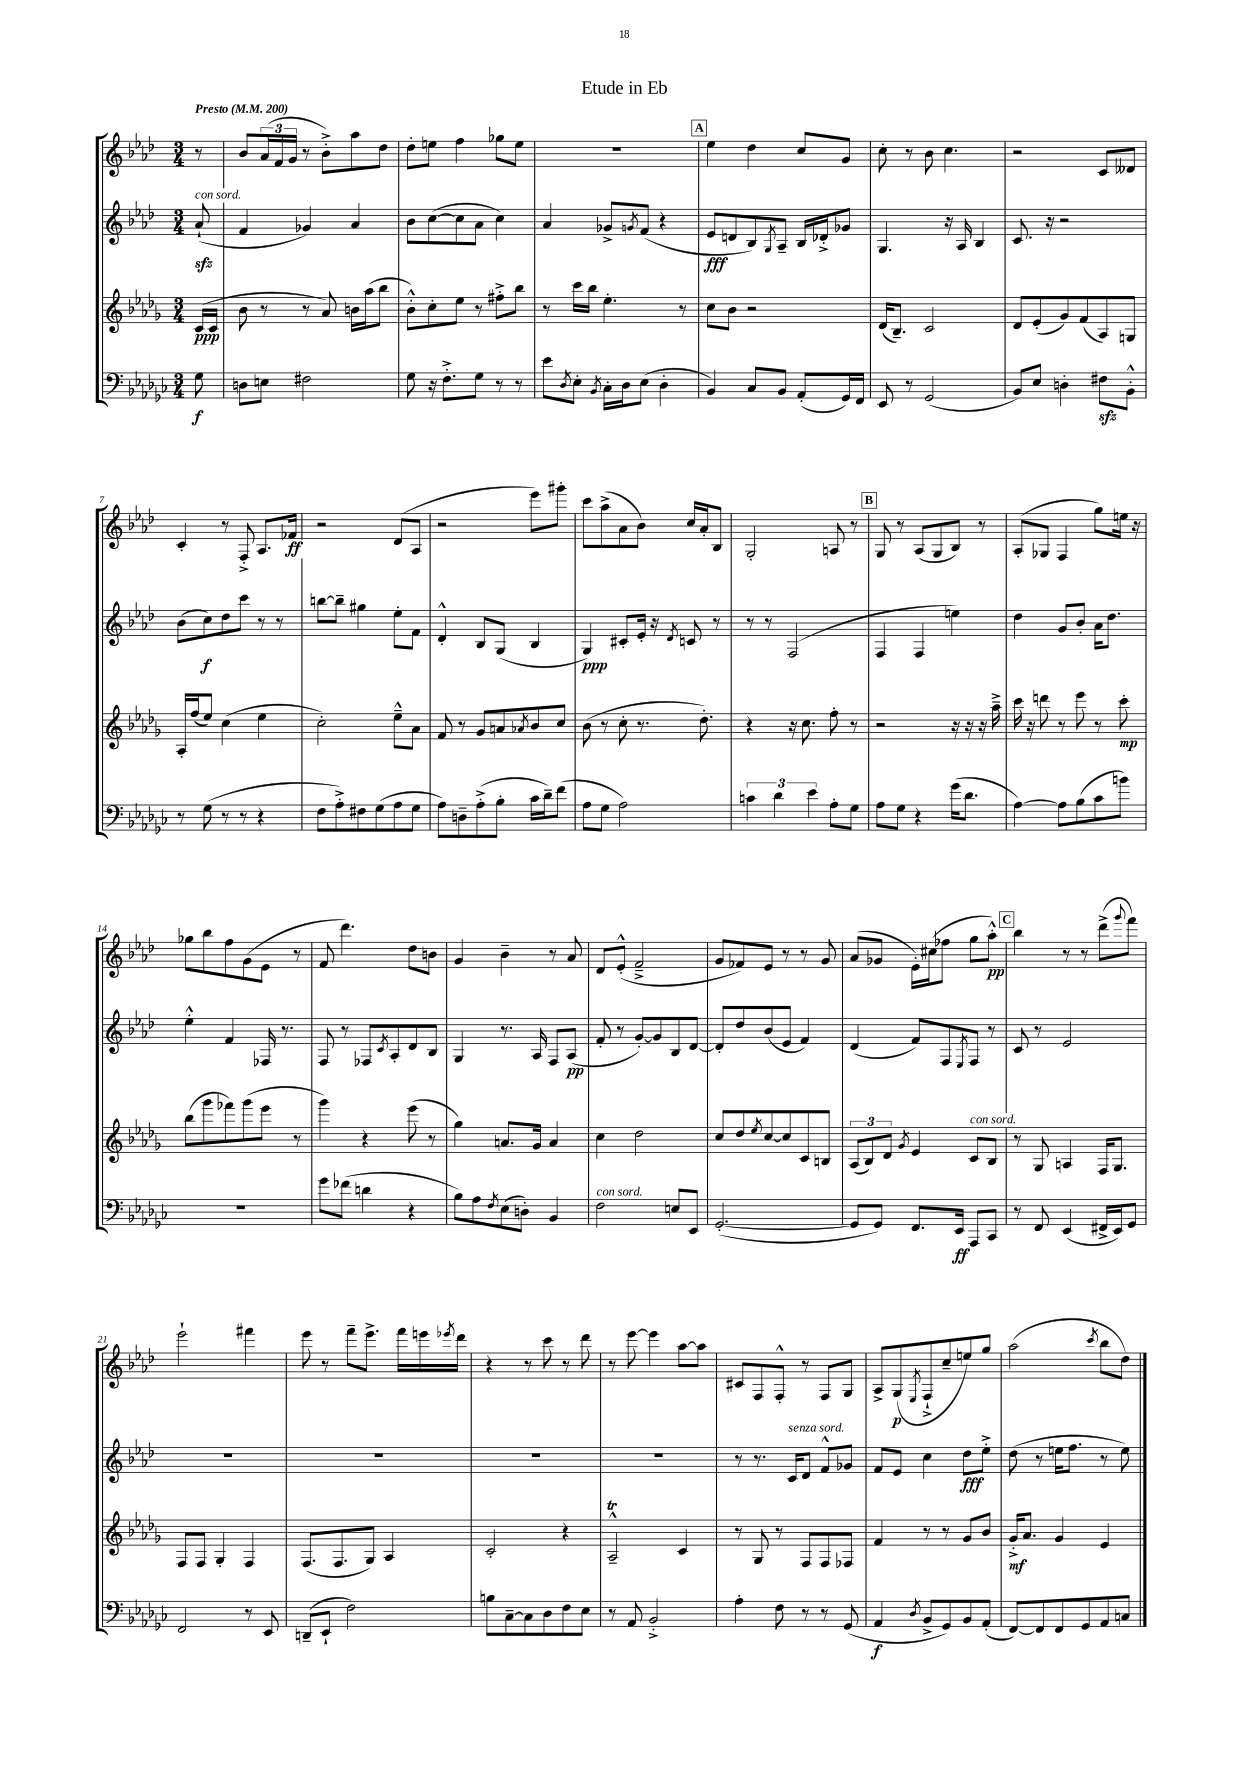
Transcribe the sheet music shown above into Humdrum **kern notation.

**kern	**dynam	**kern	**dynam	**kern	**dynam	**kern	**dynam
*part4	*part4	*part3	*part3	*part2	*part2	*part1	*part1
*staff4	*staff4	*staff3	*staff3	*staff2	*staff2	*staff1	*staff1
*clefF4	*	*clefG2	*	*clefG2	*	*clefG2	*
*k[b-e-a-d-g-c-]	*	*k[b-e-a-d-g-]	*	*k[b-e-a-d-]	*	*k[b-e-a-d-]	*
*M3/4	*	*M3/4	*	*M3/4	*	*M3/4	*
*MM200	*	*MM200	*	*MM200	*	*MM200	*
=	=	=	=	=	=	=	=
!	!	!	!	!	!	!LO:TX:a:B:t=Presto	!
!	!	!	!	!LO:TX:a:i:t=con sord.	!	!	!
8G-\	f	(16c/LL	ppp	(8a-zz`/	.	8r	.
.	.	16c/JJ	.	.	.	.	.
=1	=1	=1	=1	=1	=1	=1	=1
8Dn\L	.	8b-\	.	4f/	.	8b-/L	.
8En\J	.	8r	.	.	.	(24a-/L	.
.	.	.	.	.	.	24f/	.
.	.	.	.	.	.	24g/JJ	.
2F#X\	.	8r	.	4g-X/)	.	8r	.
.	.	8a-/)	.	.	.	8b-'^\L)	.
.	.	16bn\LL	.	4a-/	.	8aa-\	.
.	.	(16aa-\J	.	.	.	.	.
.	.	8bb-\J	.	.	.	8dd-\J	.
=2	=2	=2	=2	=2	=2	=2	=2
8G-\	.	8b-'^^\L)	.	8b-\L	.	8dd-'\L	.
16r	.	8cc'\	.	([8cc\	.	8een\J	.
8.F'^\L	.	.	.	.	.	.	.
.	.	8ee-\J	.	8cc\]	.	4ff\	.
8G-\J	.	8r	.	8a-\J	.	.	.
8r	.	8ff#X'^\L	.	4cc\)	.	8gg-X\L	.
8r	.	8bb-\J	.	.	.	8ee\J	.
=3	=3	=3	=3	=3	=3	=3	=3
8e-\L	.	8r	.	4a-/	.	2.r	.
8qD-/	.	.	.	.	.	.	.
8E-'\J	.	16ccc\LL	.	.	.	.	.
.	.	16bb-\JJ	.	.	.	.	.
8qBB-/	.	.	.	.	.	.	.
16C-'\LL	.	4.ee-'\	.	8g-X^/L	.	.	.
16D-\J	.	.	.	.	.	.	.
.	.	.	.	8qgn/	.	.	.
(8E-\J	.	.	.	(8f/J	.	.	.
4D-'\	.	.	.	4r	.	.	.
.	.	8r	.	.	.	.	.
!!LO:REH:place=s1:t=A
=4	=4	=4	=4	=4	=4	=4	=4
4BB-/)	.	8cc\L	.	8e-/L	fff	4ee-\	.
.	.	8b-\J	.	8dn/	.	.	.
8C-/L	.	2r	.	8B-/)	.	4dd-\	.
.	.	.	.	8qG/	.	.	.
8BB-/J	.	.	.	8A-~/J	.	.	.
(8AA-'/L	.	.	.	16B-/LL	.	8cc/L	.
.	.	.	.	16d-X'^/J	.	.	.
16GG-/L)	.	.	.	8g-X/J	.	8g/J	.
16FF/JJ	.	.	.	.	.	.	.
=5	=5	=5	=5	=5	=5	=5	=5
8EE-/	.	(16d-/KL	.	4.G/	.	8cc'\	.
.	.	8.B-~/J)	.	.	.	.	.
8r	.	.	.	.	.	8r	.
(2GG-/	.	2c/	.	.	.	8b-\	.
.	.	.	.	16r	.	4.cc\	.
.	.	.	.	16A-/	.	.	.
.	.	.	.	4B-/	.	.	.
=6	=6	=6	=6	=6	=6	=6	=6
8BB-/L)	.	8d-/L	.	8.c/	.	2r	.
8E-/J	.	(8e-'/	.	.	.	.	.
.	.	.	.	16r	.	.	.
4Dn'\	.	8g-/)	.	2r	.	.	.
.	.	(8f/	.	.	.	.	.
8F#Xzz\L	.	8A-/)	.	.	.	8c/L	.
8BB-'^^\J	.	8Gn/J	.	.	.	8d--X/J	.
!!LO:LB:g=z
=7	=7	=7	=7	=7	=7	=7	=7
8r	.	16A-'/LL	.	(8b-\L	.	4c'/	.
.	.	(16ff/J	.	.	.	.	.
(8G-\	.	8ee-/J)	.	8cc\)	f	.	.
8r	.	(4cc\	.	8dd-\	.	8r	.
8r	.	.	.	8ccc\J	.	8F'^/	.
4r	.	4ee-\	.	8r	.	8.A-/L	.
.	.	.	.	8r	.	.	.
.	.	.	.	.	.	16f-X/Jk	ff
=8	=8	=8	=8	=8	=8	=8	=8
8F\L	.	2cc'\)	.	[8bbn\L	.	2r	.
8A-'^\)	.	.	.	8bb~\J]	.	.	.
8F#X\	.	.	.	4gg#X\	.	.	.
(8G-\	.	.	.	.	.	.	.
8A-\	.	8ee-~^^\L	.	8ee-'\L	.	(8d-/L	.
8G-\J	.	8a-\J	.	8f\J	.	8A-/J	.
=9	=9	=9	=9	=9	=9	=9	=9
8A-\L)	.	8f/	.	4d-'^^/	.	2r	.
8Dn~\	.	8r	.	.	.	.	.
(8A-'^\	.	8g-/L	.	8B-/L	.	.	.
8B-'\J	.	8an/	.	(8G/J	.	.	.
.	.	8qa-X/	.	.	.	.	.
16c-\LL	.	8b-/	.	4B-/	.	8eee-\L)	.
16d-~\J)	.	.	.	.	.	.	.
(8f\J	.	8cc/J	.	.	.	8ggg#X'\J	.
=10	=10	=10	=10	=10	=10	=10	=10
8A-\L	.	(8b-\	.	4G/)	ppp	8ccc\L	.
8G-\J	.	8r	.	.	.	(8aa-^\	.
2A-\)	.	8cc'\	.	8c#X'/L	.	8a-\	.
.	.	8.r	.	16e-'/Jk	.	8b-\J)	.
.	.	.	.	16r	.	.	.
.	.	.	.	8qd-/	.	.	.
.	.	.	.	8cn/	.	16cc/LL	.
.	.	8.dd-'\)	.	.	.	16a-'/J	.
.	.	.	.	8r	.	8B-/J	.
=11	=11	=11	=11	=11	=11	=11	=11
6cn\	.	4r	.	8r	.	2G'/	.
.	.	.	.	8r	.	.	.
6d-\	.	.	.	.	.	.	.
.	.	16r	.	(2F/	.	.	.
.	.	8.cc\	.	.	.	.	.
6e-\	.	.	.	.	.	.	.
8A-'\L	.	8ff'\	.	.	.	8An/	.
8G-\J	.	8r	.	.	.	8r	.
!!LO:REH:place=s1:t=B
=12	=12	=12	=12	=12	=12	=12	=12
8A-\L	.	2r	.	4F/	.	8G/	.
8G-\J	.	.	.	.	.	8r	.
4r	.	.	.	4F/	.	(8A-/L	.
.	.	.	.	.	.	8G/	.
(16g-\KL	.	16r	.	4een\)	.	8B-/J)	.
8.d-\J	.	16r	.	.	.	.	.
.	.	16r	.	.	.	8r	.
.	.	16aa-~^\	.	.	.	.	.
=13	=13	=13	=13	=13	=13	=13	=13
[4A-\)	.	16ccc\	.	4dd-\	.	(8A-'/L	.
.	.	16r	.	.	.	.	.
.	.	8dddn\	.	.	.	8G-X/J	.
8A-\L]	.	8r	.	8g/L	.	4F/	.
(8B-\	.	8eee-\	.	8b-'/J	.	.	.
8c-\	.	8r	.	16a-\KL	.	8gg\L)	.
.	.	.	.	8.dd-\J	.	.	.
8bn\J)	.	8ccc'\	mp	.	.	16een\Jk	.
.	.	.	.	.	.	16r	.
!!LO:LB:g=z
=14	=14	=14	=14	=14	=14	=14	=14
2.r	.	(8bb-\L	.	4ee-'^^\	.	8gg-X\L	.
.	.	8ggg-\	.	.	.	8bb-\	.
.	.	8fff-X\)	.	4f/	.	8ff\	.
.	.	(8ggg-\	.	.	.	(8g\	.
.	.	8eee-\J	.	16F-X/	.	8e-\J	.
.	.	.	.	8.r	.	.	.
.	.	8r	.	.	.	8r	.
=15	=15	=15	=15	=15	=15	=15	=15
8g-\L	.	4ggg-\)	.	8F/	.	8f/	.
(8f-X\J	.	.	.	8r	.	4.ddd-\)	.
4dn\	.	4r	.	8F-X/L	.	.	.
.	.	.	.	8qc/	.	.	.
.	.	.	.	8A-'/	.	.	.
4r	.	(8eee-\	.	8d-/	.	8dd-\L	.
.	.	8r	.	8B-/J	.	8bn\J	.
=16	=16	=16	=16	=16	=16	=16	=16
8B-\L)	.	4gg-\)	.	4G/	.	4g/	.
8A-\	.	.	.	.	.	.	.
8qF/	.	.	.	.	.	.	.
(8E-\	.	8.an/L	.	8.r	.	4b-~\	.
8Dn'\J)	.	.	.	.	.	.	.
.	.	16g-/Jk	.	16A-/	.	.	.
4BB-/	.	4a/	.	8F/L	.	8r	.
.	.	.	.	(8A-/J	pp	8a-/	.
=17	=17	=17	=17	=17	=17	=17	=17
!LO:TX:a:i:t=con sord.	!	!	!	!	!	!	!
2F\	.	4cc\	.	8f'/	.	8d-/L	.
.	.	.	.	8r	.	(8e-'^^/J	.
.	.	2dd-\	.	[8g'/L)	.	2f~^/	.
.	.	.	.	8g/]	.	.	.
8En/L	.	.	.	8B-/	.	.	.
8EE-/J	.	.	.	[8d-/J	.	.	.
=18	=18	=18	=18	=18	=18	=18	=18
([2.GG-'/	.	8cc/L	.	8d-'/L]	.	8g/L	.
.	.	8dd-/	.	8dd-/	.	8f-X/)	.
.	.	8qee-/	.	.	.	.	.
.	.	[8cc/	.	(8b-/	.	8e-/J	.
.	.	8cc/]	.	8e-/J	.	8r	.
.	.	8c/	.	4f/)	.	8r	.
.	.	8Bn/J	.	.	.	8g/	.
=19	=19	=19	=19	=19	=19	=19	=19
8GG-/L]	.	(12A-/L	.	(4d-/	.	(8a-/L	.
.	.	12B-/)	.	.	.	.	.
8GG-/J)	.	.	.	.	.	8g-X/J	.
.	.	12d-/J	.	.	.	.	.
.	.	8qg-/	.	.	.	.	.
8.FF/L	.	4e-/	.	8f/L)	.	16e-'\LL)	.
.	.	.	.	.	.	(16cc#X\J	.
.	.	.	.	8F/	.	8ff-X\J	.
16EE-/Jk	ff	.	.	.	.	.	.
.	.	.	.	8qE-/	.	.	.
!	!	!LO:TX:a:i:t=con sord.	!	!	!	!	!
8AAA-/L	.	8c/L	.	8F/J	.	8gg\L	.
8CC-/J	.	8B-/J	.	8r	.	8aa-'^^\J)	pp
!!LO:REH:place=s1:t=C
=20	=20	=20	=20	=20	=20	=20	=20
8r	.	8r	.	8c/	.	4bb-\	.
8FF/	.	8G-/	.	8r	.	.	.
(4EE-/	.	4An/	.	2e-/	.	8r	.
.	.	.	.	.	.	8r	.
16FF#X^/LL	.	16F/KL	.	.	.	(8ddd-^\L	.
16EE-/J)	.	8.G-/J	.	.	.	.	.
.	.	.	.	.	.	8qqggg/	.
8GG-/J	.	.	.	.	.	8fff\J)	.
!!LO:LB:g=z
=21	=21	=21	=21	=21	=21	=21	=21
2FF/	.	8F/L	.	2.r	.	2eee-`\	.
.	.	8F/J	.	.	.	.	.
.	.	4G-'/	.	.	.	.	.
8r	.	4F/	.	.	.	4fff#X\	.
8EE-/	.	.	.	.	.	.	.
=22	=22	=22	=22	=22	=22	=22	=22
(8DDn~/L	.	(8.F/L	.	2.r	.	8eee-\	.
8EE-`/J	.	.	.	.	.	8r	.
.	.	8.F/	.	.	.	.	.
2F\)	.	.	.	.	.	8fff~\L	.
.	.	8G-/J)	.	.	.	8.eee-^\J	.
.	.	4A-/	.	.	.	.	.
.	.	.	.	.	.	16fff\LL	.
.	.	.	.	.	.	16eeen\	.
.	.	.	.	.	.	8qeee-X/	.
.	.	.	.	.	.	16ddd-\JJ	.
=23	=23	=23	=23	=23	=23	=23	=23
8Bn\L	.	2c'/	.	2.r	.	4r	.
[8C-~\	.	.	.	.	.	.	.
8C-\]	.	.	.	.	.	8r	.
8D-\	.	.	.	.	.	8ccc\	.
8F\	.	4r	.	.	.	8r	.
8E-\J	.	.	.	.	.	8ddd-\	.
=24	=24	=24	=24	=24	=24	=24	=24
8r	.	2A-T~^^/	.	2.r	.	8r	.
8AA-/	.	.	.	.	.	[8eee-\	.
2BB-'^/	.	.	.	.	.	4eee-\]	.
.	.	4c/	.	.	.	[8aa-\L	.
.	.	.	.	.	.	8aa-\J]	.
=25	=25	=25	=25	=25	=25	=25	=25
4A-'\	.	8r	.	8r	.	8c#X/L	.
.	.	8G-/	.	8.r	.	8F/	.
8F\	.	8r	.	.	.	8F'^^/J	.
!	!	!	!	!LO:TX:a:i:t=senza sord.	!	!	!
.	.	.	.	16c/KL	.	.	.
8r	.	8F/L	.	8d-/J	.	8r	.
8r	.	8F/	.	8f^^/L	.	8F/L	.
(8GG-/	.	8F-X/J	.	8g-X/J	.	8G/J	.
=26	=26	=26	=26	=26	=26	=26	=26
4AA-/	f	4f/	.	8f/L	.	8A-^/L	.
.	.	.	.	8e-/J	.	(8G/	p
8qD-/	.	.	.	.	.	8qE-/	.
8BB-^/L	.	8r	.	4cc\	.	8F`^/	.
8GG-/)	.	8r	.	.	.	8cc~/	.
8BB-/	.	8g-/L	.	8dd-\L	fff	8een/)	.
(8AA-'/J	.	8b-/J	.	8ee-'^\J	.	8gg/J	.
=27	=27	=27	=27	=27	=27	=27	=27
[8FF/L)	.	16g-'^/KL	mf	(8dd-\	.	(2aa-\	.
.	.	8.a-/J	.	.	.	.	.
8FF/]	.	.	.	8r	.	.	.
8FF/	.	4g-/	.	16een\KL	.	.	.
.	.	.	.	8.ff\J	.	.	.
8GG-/	.	.	.	.	.	.	.
.	.	.	.	.	.	8qccc/	.
8AA-/	.	4e-/	.	8r	.	8bb-\L	.
8Cn/J	.	.	.	8ee\)	.	8dd-\J)	.
==	==	==	==	==	==	==	==
*-	*-	*-	*-	*-	*-	*-	*-
